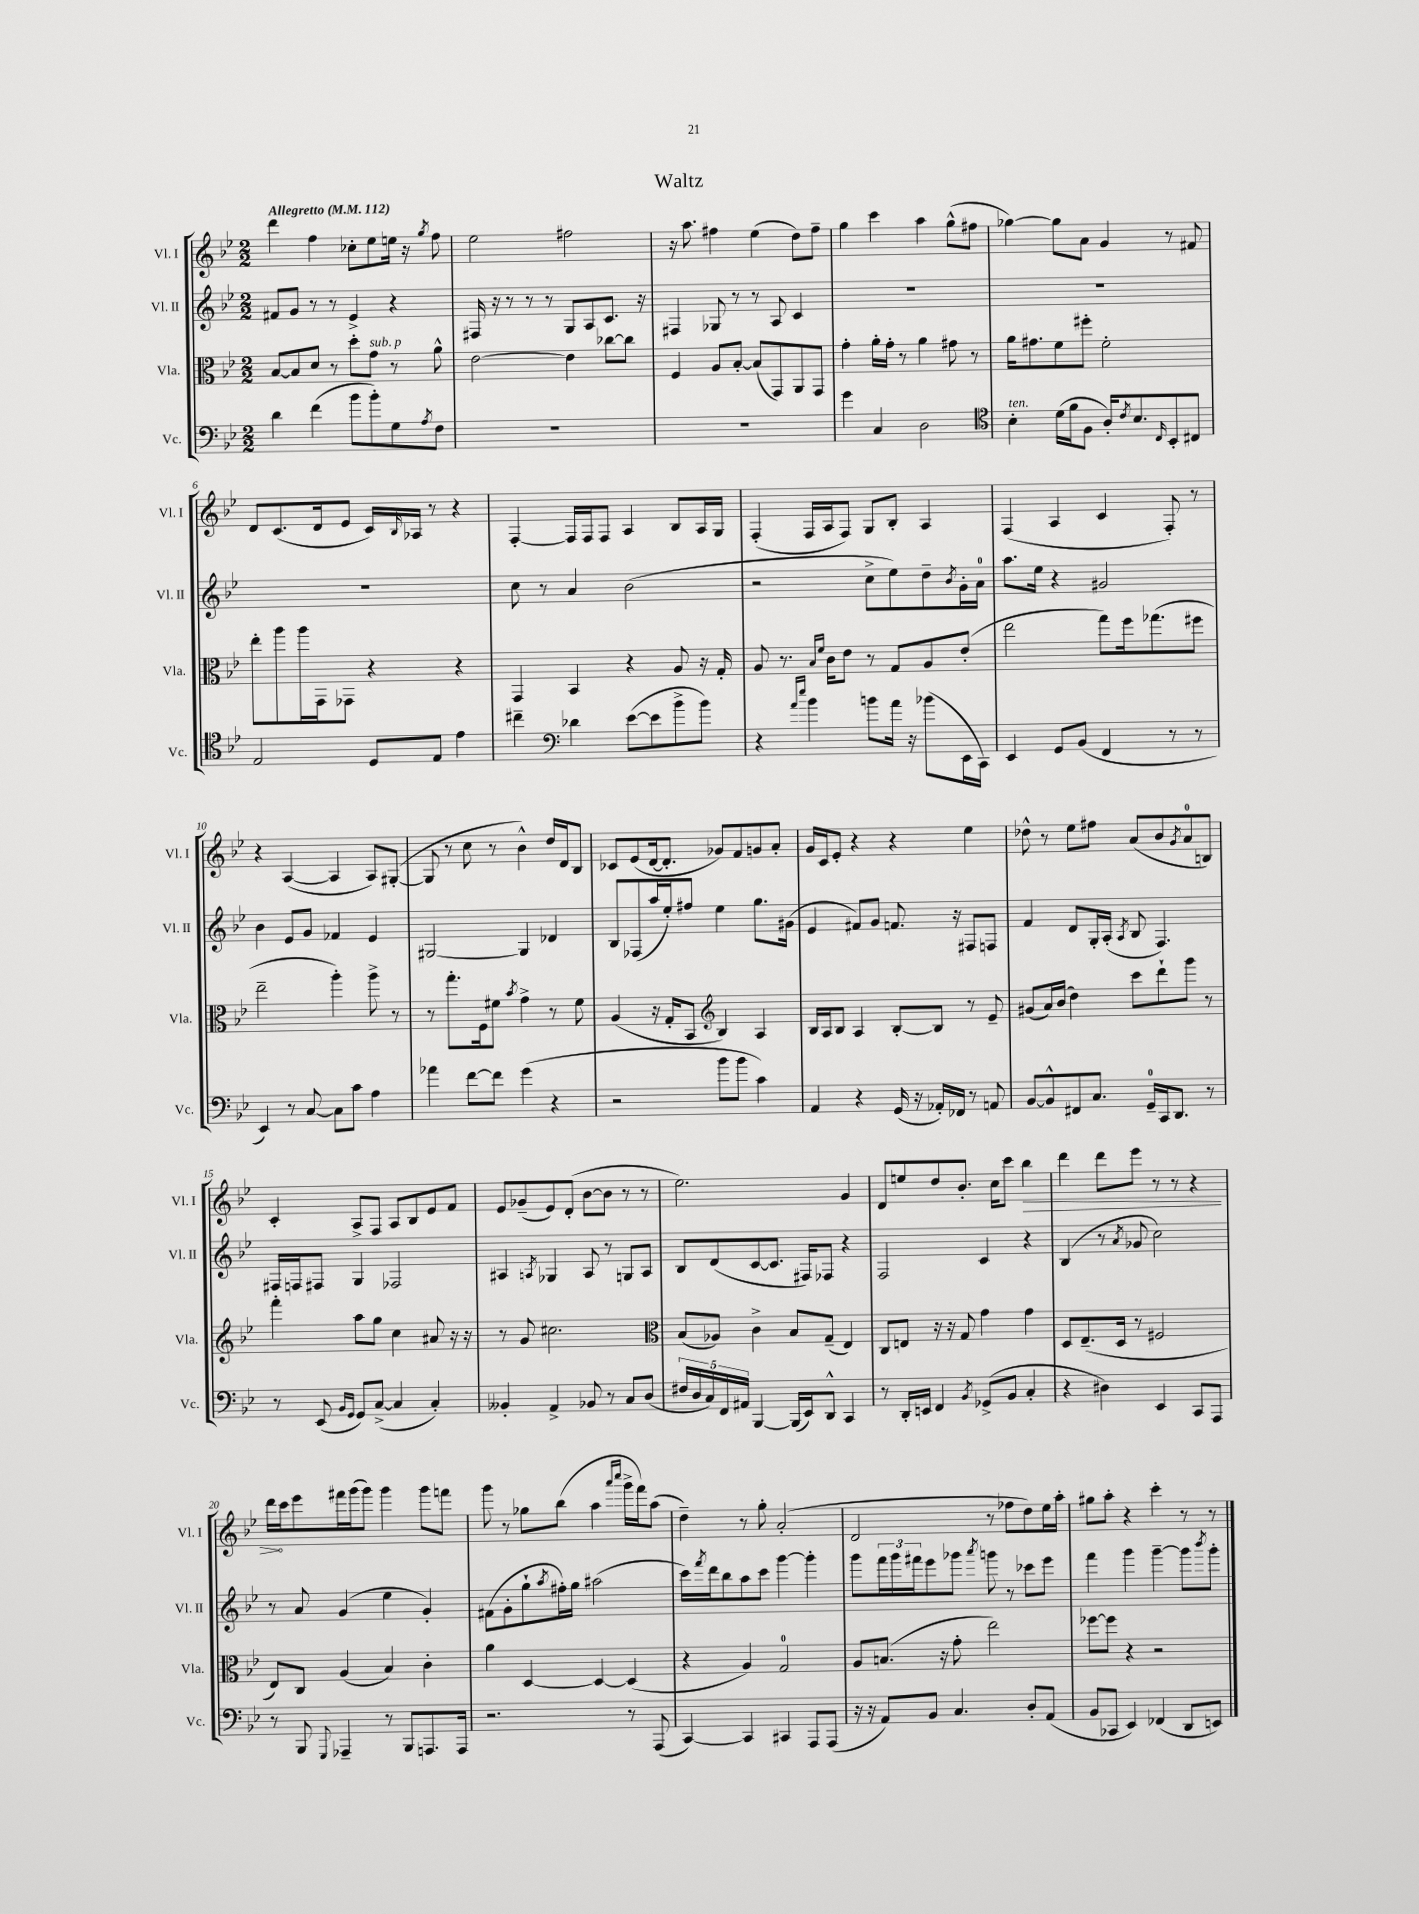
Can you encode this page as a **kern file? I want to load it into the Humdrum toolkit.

**kern	**kern	**kern	**kern
*staff4	*staff3	*staff2	*staff1
*clefF4	*clefC3	*clefG2	*clefG2
*k[b-e-]	*k[b-e-]	*k[b-e-]	*k[b-e-]
*M2/2	*M2/2	*M2/2	*M2/2
*MM112	*MM112	*MM112	*MM112
4d\	[8B-/L	8f#/L	4ddd\
.	8B-/]	8g/J	.
(4f\	8d/J	8r	4ff\
.	8r	8r	.
8b-\L	8dd'\L	4e-^/	8cc-'\L
8b-'\)	8g\J	.	8ee-\
8G\	8r	4r	16ee\Jk
.	.	.	16r
8qA/	.	.	8qgg/
8F\J	8a^^\	.	8ff\
=	=	=	=
1r	[2e-\	16F#/	2ee-\
.	.	16r	.
.	.	8r	.
.	.	8r	.
.	.	8r	.
.	4e-\]	8G/L	2ff#\
.	.	8A/	.
.	[8cc-\L	8.c/J	.
.	8cc-\]J	.	.
.	.	16r	.
=	=	=	=
1r	4F/	4F#/	16r
.	.	.	8.aa\
.	8A/L	8G-/	4ff#\
.	[8B-'/J	8r	.
.	(8B-/]L	8r	(4ee-\
.	8GG/)	8A/	.
.	8AA/	4c/	8dd\L)
.	8GG/J	.	8ff#~\J
=	=	=	=
4g\	4g'\	1r	4gg\
4C/	16a'\LL	.	4ccc\
.	16g'\JJ	.	.
.	8r	.	.
2D\	4a\	.	4aa\
.	8g#\	.	(8gg^^\L
.	8r	.	8ff#\J
=	=	=	=
*clefC4	*	*	*
4B-'\	16a\LK	1r	[4gg-\)
.	8.g#\	.	.
(16d\LL	8f\	.	8gg-\]L
16f\J	.	.	.
8F\J	8ff#'\J	.	8a\J
16A'/LK)	2f'\	.	4g/
8qc/	.	.	.
8.B-/	.	.	.
16qqC/	.	.	.
8BB-'/	.	.	8r
8C#/J	.	.	8f#/
=	=	=	=
2E-/	8ee-'\L	1r	8d/L
.	8aa\	.	(8.c/
.	16aa\L	.	.
.	16GG\J	.	16d/k
.	8GG-\J	.	8e-/J
8D/L	4r	.	16c/LL)
.	.	.	16qqB-/
.	.	.	16A-/JJ
8E-/J	.	.	8r
4e-\	4r	.	4r
=	=	=	=
4cc#~\	4GG/	8cc\	[4F'/
.	.	8r	.
*clefF4	*	*	*
4d-\	4BB-/	4a/	16F/]LL
.	.	.	16F/J
.	.	.	8F/J
([8e-\L	4r	(2b-\	4A/
8e-\]	.	.	.
8b-^\	8A/	.	8B-/L
8b-\J)	16r	.	16A/L
.	16G'/	.	16G/JJ
=	=	=	=
4r	8A/	2r	(4F'/
.	8.r	.	.
16qqa/LL	.	.	.
16qqee-/JJ	.	.	.
4b-\	.	.	16F/LL
.	16qqB-/LL	.	.
.	16qqf/JJ	.	.
.	16c\LK	.	16A/J
.	8e-\J	.	8F/J)
8b\L	8r	8cc^\L	8G/L
16a\Jk	8G/L	8ee-\)	8B-'/J
16r	.	.	.
(8b-\L	8A/	8dd~\	4A/
.	.	8qb-/	.
16EE-\L	(8e-'/J	16g'\L	.
16CC\JJ)	.	16a\JJ	.
=	=	=	=
4EE-/	2ee-\	8.aa\L	(4F/
.	.	16ee-\Jk	.
8GG/L	.	4r	4A/
(8BB-/J	.	.	.
4FF/	8gg\L)	2g#/	4c/
.	16ff\k	.	.
.	(8.gg-\	.	.
8r	.	.	8F'/)
8r	8ff#\J	.	8r
=	=	=	=
4EE-/)	2ee-~\	4b-\	4r
8r	.	8e-/L	([4A/
[8C/	.	8g/J	.
8C\]L	4aa'\)	4f-/	4A/]
8c\J	.	.	.
4A\	8aa^\	4e-/	8A/L)
.	8r	.	([8G#'/J
=	=	=	=
4a-\	8r	[2G#/	8G#/]
.	8.gg'\L	.	8r
[8f\L	.	.	8cc\
.	16F\k	.	.
8f\]J	8f#\J	.	8r
.	8qb-/	.	.
(4g\	4g^\	4G#/]	4b-^^\)
4r	8r	4d-/	16dd/LL
.	.	.	16d/J
.	8f#\	.	8B-/J
=	=	=	=
2r	(4A/	8B-/L	8c-/L
.	.	(8F-/	(8e-/
.	16r	16aa/L	[16d/k
.	16G'/LK	16ee-'/J)	8.d'/]J
.	8BB-/J	8ff#/J	.
*	*clefG2	*	*
8b-\L	4B-/)	4ee-\	8g-/L)
8b-\J	.	.	8f/
4c\)	4A/	8.gg\L	8g/
.	.	.	8a'/J
.	.	(16g#\Jk	.
=	=	=	=
4AA/	16B-/LL	4e-/	16g/LL
.	16A/J	.	16c/J
.	8B-/J	.	8e-'/J
4r	4A/	8f#/L)	4r
.	.	8g/J	.
(16GG/	[8B-'/L	8.f/	4r
16r	.	.	.
16AA-'/LL)	8B-/]J	.	.
16FF-/JJ	.	16r	.
8r	8r	8F#/L	4ee-\
8AA/	8e-~/	8F/J	.
=	=	=	=
[8BB-/L	(8g#/L	4f/	8dd-^^\
8BB-^^/]	16a/L)	.	8r
.	(16b-/JJ	.	.
8FF#/	4dd\)	8d/L	8ee-\L
8.C/J	.	16G'/L	8ff#\J
.	.	(16A'/JJ	.
.	.	8qA/	.
.	8ccc\L	8B-/	(8a/L
16GG~/LL	.	.	.
16CC/J	8ddd`\	4.F/)	8b-/
8.DD/J	.	.	.
.	.	.	8qg/
.	8ggg\J	.	8a/
8r	8r	.	8B/J)
=	=	=	=
8r	4fff'\	16F#/LL	4c'/
.	.	16F/J	.
(8EE-/	.	8F#/J	.
16qqBB-/LL	.	.	.
16qqGG/JJ	.	.	.
8GG/L)	8aa\L	4G/	8A^/L
([8C^/J	8gg\J	.	8F/J
4C/]	4cc\	2F-/	8A/L
.	.	.	8B-/
4C'/)	8a#/	.	8e-/
.	16r	.	8f/J
.	16r	.	.
=	=	=	=
4BB--'/	8r	4A#/	8e-/L
.	8g/	.	(8g-~/
.	.	8qA/	.
4AA^/	2.cc#\	4G-/	8e-/)
.	.	.	(8d'/J
8BB-/	.	8A/	[8b-\L
8r	.	8r	8b-\]J
8C/L	.	8G/L	8r
(8D/J	.	8A/J	8r
=	=	=	=
*	*clefC3	*	*
20F#/LL	(8B-/L	8B-/L	2.ee-\)
20D/	.	.	.
20C/)	.	.	.
.	8A-/J)	(8d/	.
20FF/	.	.	.
20AA#/JJ	.	.	.
[4BBB-/	4c^\	[8c/	.
.	.	8.c/]J	.
(16BBB-/]LL	8B-/L	.	.
16EE-/J)	.	16F#/LK)	.
8DD^^/J	(8G~/J	8F-/J	.
4CC/	4E-/)	4r	4g/
=	=	=	=
8r	8C/L	2F/	8d/L
16DD'/LL	8E/J	.	8ee/
16EE/JJ	.	.	.
4FF/	16r	.	8dd/
.	16r	.	.
.	8G/	.	8.b-'/J
8qBB-/	.	.	.
(8GG-^/L	4g\	4c/	.
.	.	.	16cc\LK
8BB-/J	.	.	8ccc\J
4C'/	4g\	4r	4bb-\
=	=	=	=
4r	8D/L	(4B-/	4ddd\
.	(8.E-~/	.	.
4D#\)	.	8r	8ddd\L
.	16D/Jk	.	.
.	.	8qa/	.
.	8r	8g-/	8eee-\J
4EE-/	2F#/	2cc\)	8r
.	.	.	8r
8CC/L	.	.	4r
8AAA/J	.	.	.
=	=	=	=
8r	8E-/L)	8r	16ddd\LL
.	.	.	16ccc\J
8BBB-/	8C/J	8a/	8eee-\
8qqGGG/	.	.	.
4AAA-~/	(4A/	(4g/	16fff#\L
.	.	.	(16ggg\J
.	.	.	8ggg\J)
8r	4B-/)	4ee-\	4ggg\
8BBB-/L	.	.	.
8.AAA/	4c'\	4g'/)	8ggg\L
.	.	.	8fff\J
16AAA/Jk	.	.	.
=	=	=	=
2.r	4a\	(8f#\L	8ggg\
.	.	8g'\	8r
.	[4D/	8gg`\	8gg-\L
.	.	8qaa/	.
.	.	16ff#'\L)	(8bb-\J
.	.	16gg\JJ	.
.	4D/_	(2aa#\	4aa\
.	.	.	16qqaaa/LL
.	.	.	16qqcccc/JJ
8r	(4D/]	.	16ggg^\LL
.	.	.	16fff\J)
(8AAA/	.	.	(8aa\J
=	=	=	=
[4CC/)	4r	16ccc\LL)	4dd~\)
.	.	8qfff/	.
.	.	16ddd\J	.
.	.	8bb-\	.
4CC/]	4A/)	8aa\	8r
.	.	8ccc\J	8gg'\
4CC#/	2G/	[4ggg\	(2a'/
8AAA/L	.	4ggg'\]	.
(8AAA/J	.	.	.
=	=	=	=
16r	8A/L	8ggg\L	2d/
16r	.	.	.
8AA/L)	(8.B/J	24fff\L	.
.	.	24ggg\	.
.	.	24fff#\J	.
8BB-/J	.	8eee-\	.
.	16r	.	.
4.C/	8g'\	8ggg-\J	.
.	.	8qaaa/	.
.	2ee-\)	8ggg\	8r
.	.	8r	8ff-\L
8D'/L	.	8ccc-\L	8dd\)
(8AA/J	.	8eee-\J	16ee-\L
.	.	.	16aa'\JJ
=	=	=	=
8BB-/L	[8ff-\L	4fff\	8gg#\L
8CC-/J	8ff-\]J	.	8aa'\J
4EE-/)	4r	4ggg\	4r
(4FF-/	2r	[4ggg~\	4ccc'\
8DD/L	.	8ggg\]L	8r
.	.	8qbbb-/	.
8EE/J)	.	8ggg'\J	8r
==	==	==	==
*-	*-	*-	*-
